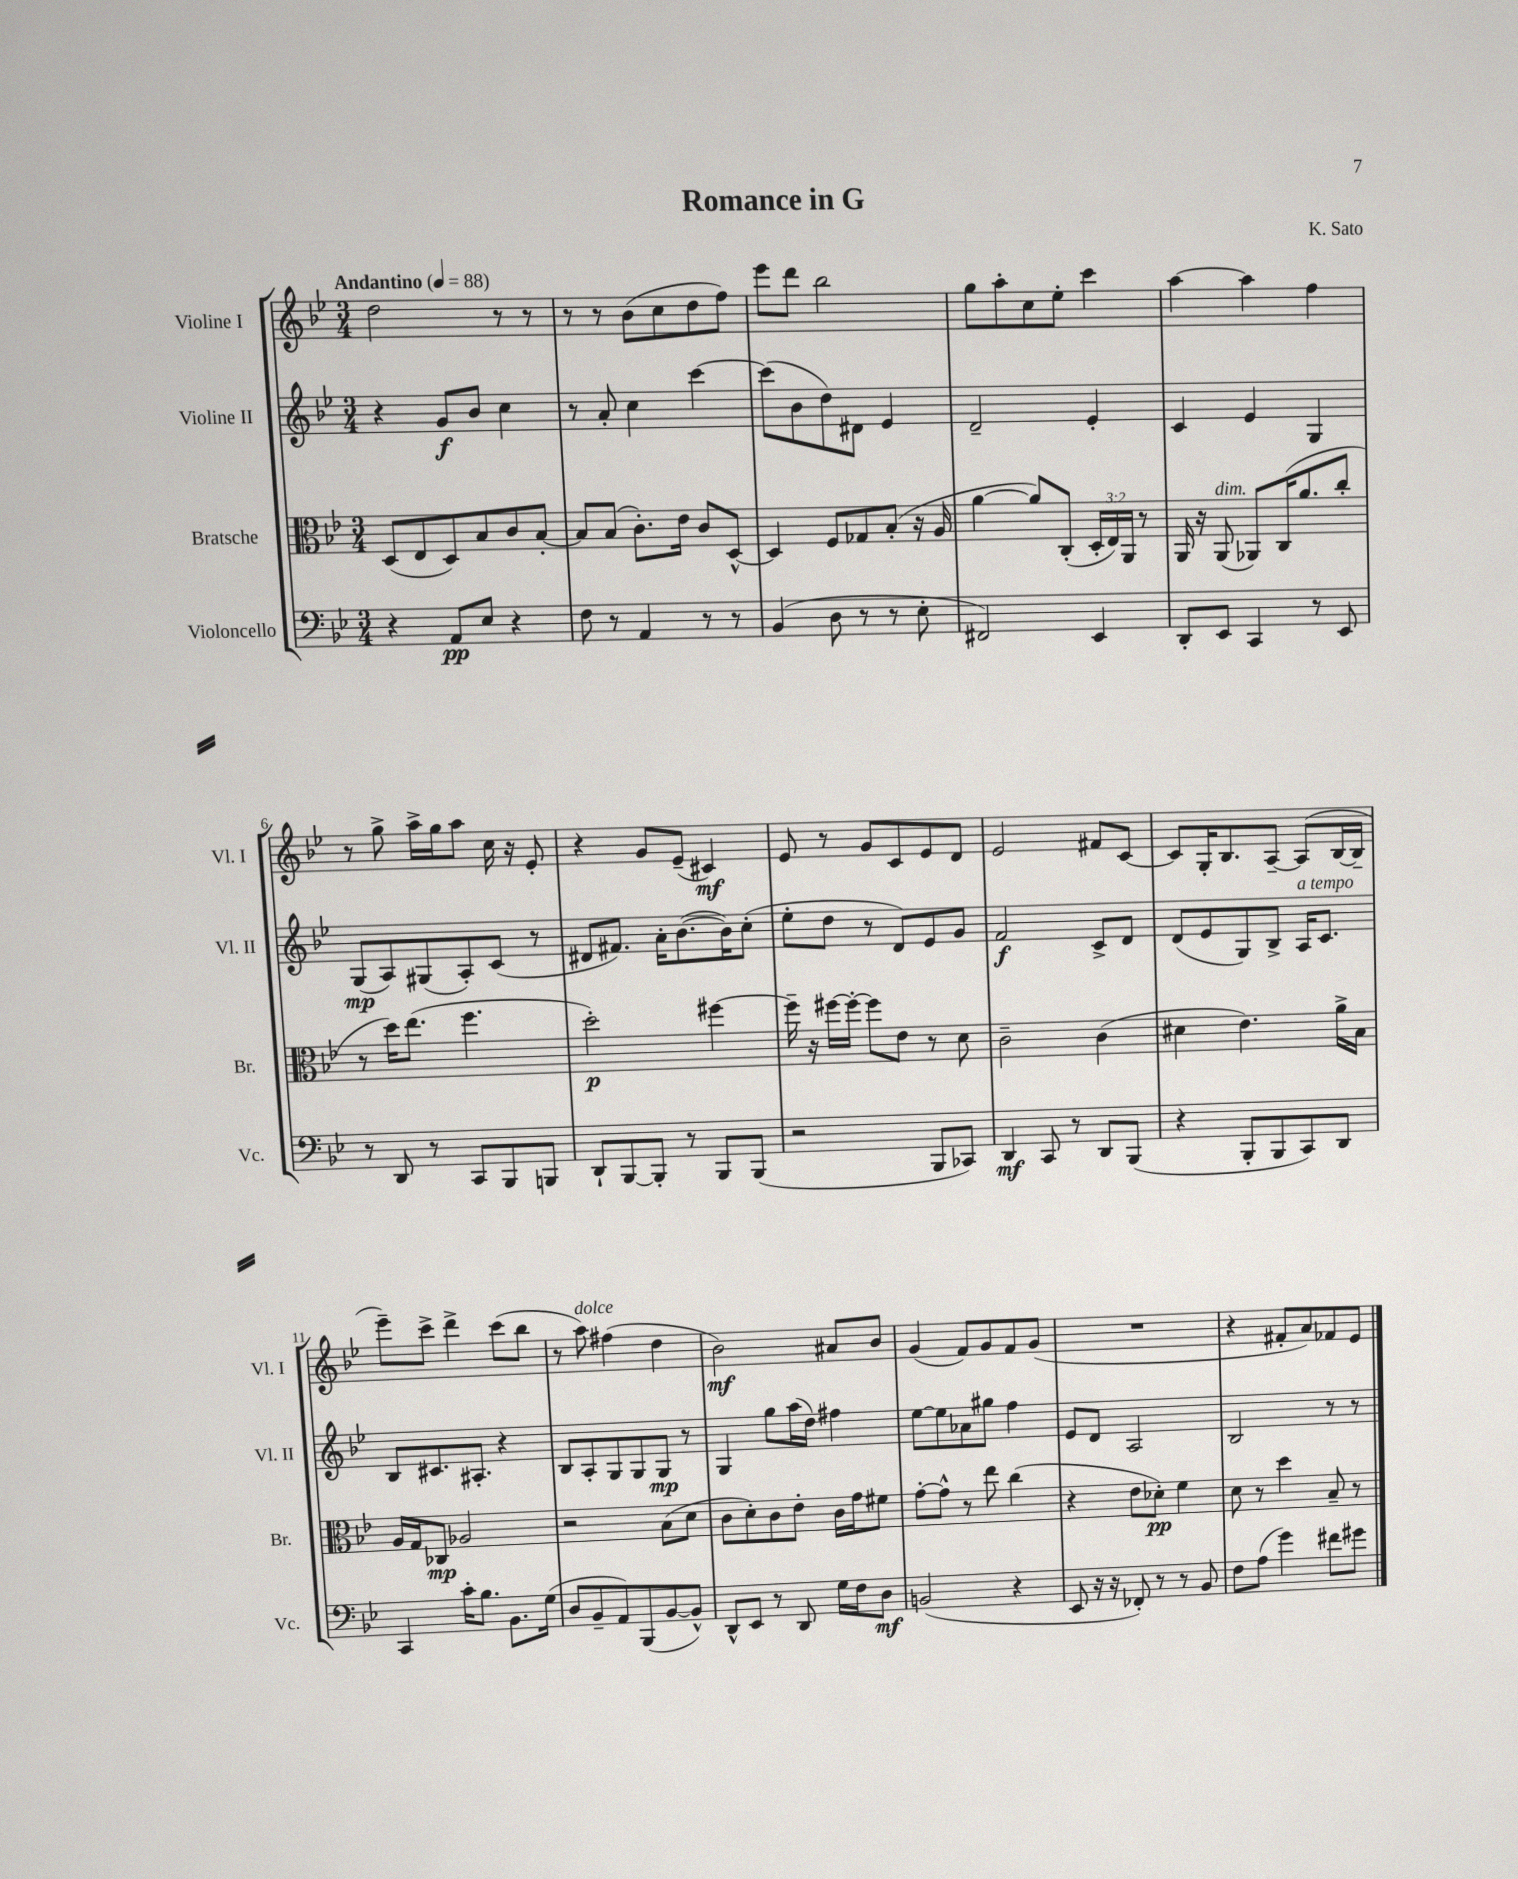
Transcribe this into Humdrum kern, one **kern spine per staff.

**kern	**kern	**kern	**kern
*staff4	*staff3	*staff2	*staff1
*clefF4	*clefC3	*clefG2	*clefG2
*k[b-e-]	*k[b-e-]	*k[b-e-]	*k[b-e-]
*M3/4	*M3/4	*M3/4	*M3/4
*MM88	*MM88	*MM88	*MM88
4r	(8D/L	4r	2dd\
.	8E-/	.	.
8AA/L	8D/)	8g/L	.
8E-/J	8B-/	8b-/J	.
4r	8c/	4cc\	8r
.	[8B-'/J	.	8r
=	=	=	=
8F\	8B-/]L	8r	8r
8r	(8B-/J	8a'/	8r
4AA/	8.c'\L)	4cc\	(8b-\L
.	.	.	8cc\
.	16e-\Jk	.	.
8r	8c/L	[4ccc\	8dd\
8r	[8D^^/J	.	8ff\J)
=	=	=	=
(4BB-/	4D/]	(8ccc\]L	8eee-\L
.	.	8b-\	8ddd\J
8D\	8F/L	8dd\)	2bb-\
8r	8G-/	8d#\J	.
8r	(8B-'/J	4e-/	.
8E-'\	16r	.	.
.	16A/	.	.
=	=	=	=
2FF#/)	[4a\	2d~/	8gg\L
.	.	.	8aa'\
.	8a/]L)	.	8cc\
.	(8C'/J	.	8ee-'\J
4EE-/	24D'/LL	4e-'/	4ccc\
.	24E-/)	.	.
.	24AA/JJ	.	.
.	8r	.	.
=	=	=	=
8DD'/L	16AA/	4c/	[4aa\
.	16r	.	.
8EE-/J	(8AA/	.	.
4CC/	8AA-/L)	4e-/	4aa\]
.	(16C/K	.	.
.	8.a/	.	.
8r	.	4G/	4ff\
8EE-/	8cc'/J	.	.
=	=	=	=
8r	8r	(8G/L	8r
8DD/	16dd\LK)	8A/)	8gg^\
.	(8.ee-\J	.	.
8r	.	(8G#/	16aa^\LL
.	.	.	16gg\J
8CC/L	4.ff\	8A'/)	8aa\J
8BBB-/	.	(8c/J	16cc\
.	.	.	16r
8BBB/J	.	8r	8e-'/
=	=	=	=
8DD`/L	2dd'\)	8d#/L	4r
[8BBB-/	.	8.f#/J)	.
8BBB-'/]J	.	.	8g/L
.	.	16a'\LK	.
8r	.	([8.b-\	(8e-~/J
8BBB-/L	[4ff#\	.	4c#/)
.	.	16b-\]K)	.
(8BBB-/J	.	(8cc'\J	.
=	=	=	=
2r	16ff#~\]	8ee-'\L	8e-/
.	16r	.	.
.	[16ff#\LL	8dd\J	8r
.	16ff#'\_JJ	.	.
.	8ff#\]L	8r	8g/L
.	8e-\J	8d/L)	8c/
8BBB-/L	8r	8e-/	8e-/
8CC-/J)	8d\	8g/J	8d/J
=	=	=	=
4DD/	2c~\	2f/	2e-/
8CC/	.	.	.
8r	.	.	.
8DD/L	(4c\	8c^/L	8f#/L
(8BBB-/J	.	8d/J	[8c/J
=	=	=	=
4r	4d#\	(8d/L	8c/]L
.	.	8e-/	16G'/K
.	.	.	8.B-/
8BBB-'/L	4.e-\)	8G/)	.
8BBB-/	.	8B-^/J	[8A~/J
8CC/)	.	16A/LK	(8A/]L
.	.	8.c/J	.
8DD/J	16a^\LL	.	[16B-/L
.	16B-\JJ	.	16B-~/]JJ
=	=	=	=
4CC/	16A/LL	8B-/L	8eee-~\L)
.	16G/J	.	.
.	8C-/J	8.c#/	8ccc^\J
16c'\LK	2A-/	.	4ddd^\
8.B-\J	.	8.A#'/J	.
8.BB-\L	.	4r	(8ccc\L
.	.	.	8bb-\J
(16G\Jk	.	.	.
=	=	=	=
8D/L	2r	8B-/L	8r
8BB-~/	.	8A'/	8aa\)
8AA/)	.	8G/	(4ff#\
(8BBB-/	.	8G/	.
[8BB-/	(8B-\L	8G/J	4dd\
8BB-^^/]J)	8d\J	8r	.
=	=	=	=
8DD^^/L	8c\L	4G/	2b-\)
8EE-/J	8d'\)	.	.
8r	8c\	8gg\L	.
8DD/	8e-'\J	(16aa\L	.
.	.	16dd\JJ)	.
16G\LL	16c\LL	4ff#\	8a#/L
16F\J	16g\J	.	.
8D\J	8f#\J	.	8b-/J
=	=	=	=
(2BB/	[8g'\L	[8ee-\L	(4g/
.	8g^^\]J	8ee-\]	.
.	8r	8a-\	8f/L)
.	8ee-\	8gg#\J	8g/
4r	(4cc\	4ff\	8f/
.	.	.	(8g/J
=	=	=	=
8EE-/	4r	8e-/L	2.r
16r	.	8d/J	.
16r	.	.	.
8FF-'/)	8e-\L	2A/	.
8r	8d-'\J)	.	.
8r	4f\	.	.
8BB-/	.	.	.
=	=	=	=
8F\L	8d\	2B-/	4r
(8A\J	8r	.	.
4g\)	4dd\	.	8f#'/L
.	.	.	8a/)
8f#\L	8B-~/	8r	8f-/
8g#\J	8r	8r	8e-/J
==	==	==	==
*-	*-	*-	*-
